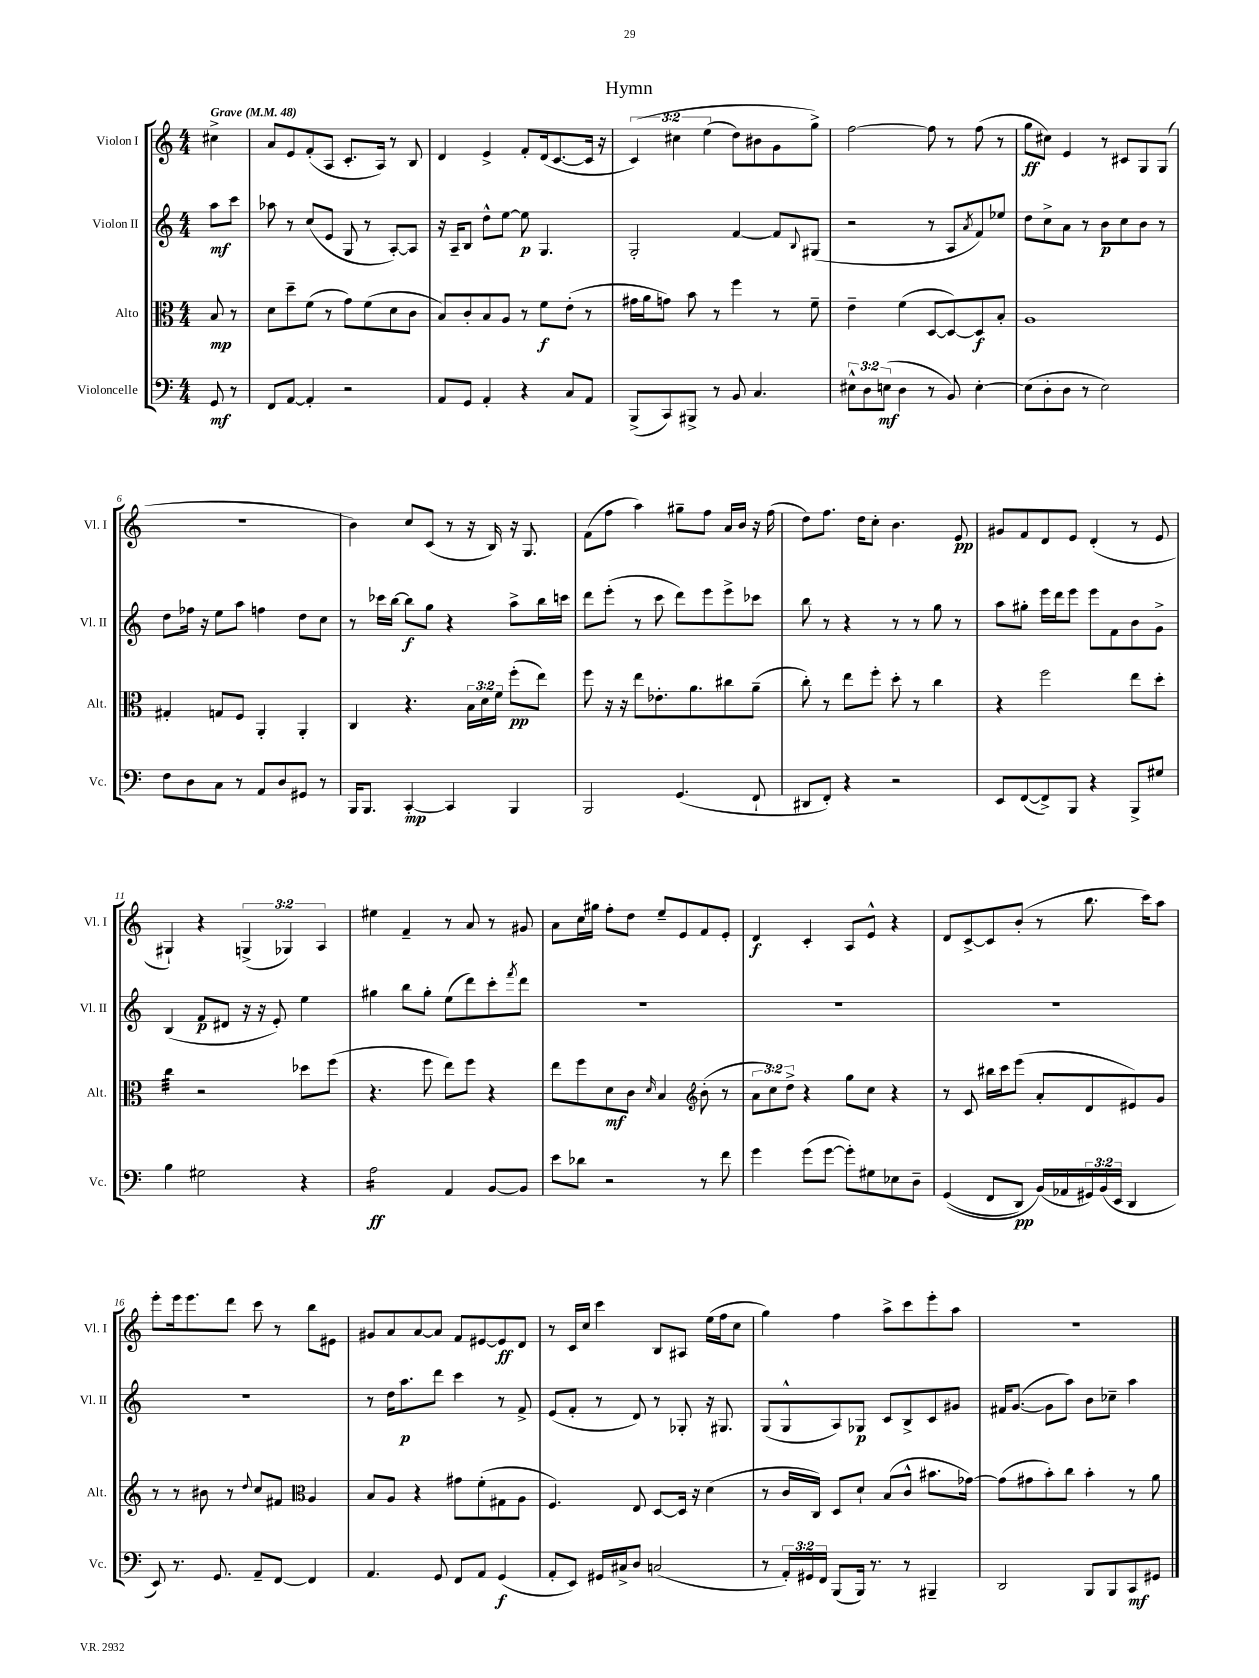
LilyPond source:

\header { title = "Hymn" }
<<
\new StaffGroup <<
\new Staff = "s0" \with { instrumentName = "Violon I" shortInstrumentName = "Vl. I" } {
    \clef treble \key c \major \numericTimeSignature \time 4/4 \override Staff.TupletNumber.text = #tuplet-number::calc-fraction-text \partial 4 \tempo "Grave" 4 = 48
    cis''4-> |
    a'8 e'8 f'8-.( a8 c'8.-. a16) r8 b8 |
    d'4 e'4-> f'8-. d'16( c'8.~ c'16 r16 |
    \tuplet 3/2 { c'4)\( cis''4 e''4( } d''8) bis'8 g'8 g''8->\) |
    f''2~ f''8 r8 f''8( r8 |
    g''8\ff cis''8) e'4 r8 cis'8 g8 g8( |
    r1 |
    b'4) c''8 c'8( r8 r16 b16) r16 g8. |
    f'8( f''8 a''4) gis''8-- f''8 a'16 b'16 r16 f''16( |
    d''8) f''8. d''16 c''8-. b'4. e'8\pp |
    gis'8 f'8 d'8 e'8 d'4-.( r8 e'8 |
    gis4-!) r4 \tuplet 3/2 { g4->( ges4) a4 } |
    eis''4 f'4-- r8 a'8 r8 gis'8 |
    a'8 c''16 gis''16 f''8-. d''8 e''8-- e'8 f'8 e'8-. |
    d'4\f c'4-. a8 e'8-^ r4 |
    d'8 c'8~-> c'8 b'8-.( r8 b''8. c'''16) a''8 |
    e'''8-. e'''16 e'''8. d'''8 c'''8 r8 b''8 eis'8 |
    gis'8 a'8 a'8~ a'8 f'8 eis'8~ eis'8\ff d'8 |
    r8 c'16 c''16 c'''4 b8 ais8 e''16( f''16 c''8 |
    g''4) f''4 a''8-> c'''8 e'''8-. a''8 |
    R1 \bar "|." |
}
\new Staff = "s1" \with { instrumentName = "Violon II" shortInstrumentName = "Vl. II" } {
    \clef treble \key c \major \numericTimeSignature \time 4/4 \partial 4
    a''8\mf c'''8 |
    aes''8 r8 c''8( e'8 g8 r8 a8~-.) a8 |
    r16 a16-- b8 d''8-^ e''8~ e''8\p g4. |
    g2-. f'4~ f'8 \appoggiatura { b8 } gis8( |
    r2 r8 a8 \acciaccatura { a'8 } f'8) ees''8 |
    d''8 c''8-> a'8 r8 b'8\p c''8 b'8 r8 |
    d''8 fes''16 r16 e''8 a''8 f''4 d''8 c''8 |
    r8 ces'''16 b''16~ b''8\f g''8 r4 a''8-> b''16 c'''16 |
    d'''8 e'''8-.( r8 c'''8 d'''8) e'''8 e'''8-> ces'''8 |
    b''8 r8 r4 r8 r8 g''8 r8 |
    a''8 gis''8-. e'''16 d'''16 e'''8 e'''8 f'8 b'8 g'8-> |
    b4( f'8\p dis'8 r16 r16 e'8-.) e''4 |
    gis''4 b''8 gis''8-. e''8( d'''8) c'''8-. \acciaccatura { f'''8 } d'''8 |
    R1 |
    R1 |
    R1 |
    R1 |
    r8 d''16 a''8.\p d'''8 c'''4 r8 f'8-> |
    e'8( f'8-. r8 d'8) r8 ges8-. r16 gis8. |
    g8( g8-^ a8) ges8\p c'8 b8-> c'8 gis'8 |
    fis'16 g'8.~( g'8 a''8) b'8 ces''8-- a''4 \bar "|." |
}
\new Staff = "s2" \with { instrumentName = "Alto" shortInstrumentName = "Alt." } {
    \clef alto \key c \major \numericTimeSignature \time 4/4 \override Staff.TupletNumber.text = #tuplet-number::calc-fraction-text \partial 4
    b8\mp r8 |
    d'8 d''8-- f'8( r8 g'8) f'8( d'8 c'8 |
    b8) c'8-. b8 a8 r8 f'8\f e'8-.( r8 |
    gis'16 a'16 g'8) b'8 r8 f''4 r8 f'8-- |
    e'4-- f'4( d8~ d8~) d8\f b8-. |
    a1 |
    gis4-. g8 f8 a,4-. a,4-. |
    c4 r4. \tuplet 3/2 { b16 d'16 f'16 } f''8-.\pp( e''8) |
    f''8 r16 r16 e''8 ees'8.-. a'8. cis''8 a'8--( |
    c''8-.) r8 e''8 f''8-. d''8-. r8 c''4 |
    r4 f''2 e''8 d''8-. |
    c''4:32 r2 des''8 f''8( |
    r4. f''8 e''8) f''8 r4 |
    e''8 f''8 d'8\mf c'8 \grace { d'16 } b4 \clef treble b'8-.( r8 |
    \tuplet 3/2 { a'8 c''8) d''8-> } r4 g''8 c''8 r4 |
    r8 c'8 bis''16 c'''16 e'''8( a'8-. d'8 eis'8) g'8 |
    r8 r8 bis'8 r8 \appoggiatura { d''8 } c''8 fis'8 \clef alto a4 |
    b8 a8 r4 gis'8 f'8-.( gis8 a8 |
    f4.) e8 d8~ d16 r16 d'4( |
    r8 c'16 c16) d8 d'8-! b8( c'8-^ bis'8. ges'16~) |
    ges'8( gis'8 b'8-.) c''8 b'4-. r8 a'8 \bar "|." |
}
\new Staff = "s3" \with { instrumentName = "Violoncelle" shortInstrumentName = "Vc." } {
    \clef bass \key c \major \numericTimeSignature \time 4/4 \override Staff.TupletNumber.text = #tuplet-number::calc-fraction-text \partial 4
    g,8\mf r8 |
    f,8 a,8~ a,4-. r2 |
    a,8 g,8 a,4-. r4 c8 a,8 |
    b,,8->( c,8) bis,,8-> r8 b,8 c4. |
    \tuplet 3/2 { eis8-^ d8 e8\mf( } d4 r8 b,8) e4~-. |
    e8( d8-. d8 r8 e2) |
    f8 d8 c8 r8 a,8 d8 gis,8 r8 |
    b,,16 b,,8. c,4~-.\mp c,4 b,,4 |
    b,,2 g,4.( f,8-! |
    dis,8 f,8-.) r4 r2 |
    e,8 f,8~( f,8->) b,,8 r4 b,,8-> gis8 |
    b4 gis2 r4 |
    a2:16\ff a,4 b,8~ b,8 |
    e'8 des'8 r2 r8 f'8 |
    g'4 g'8( g'8~ g'8-.) gis8 ees8 d8-- |
    g,4(\( f,8 d,8\pp) b,16(\) aes,16 \tuplet 3/2 { gis,16) b,16( e,16 } d,4 |
    e,8) r8. g,8. a,8-- f,8~ f,4 |
    a,4. g,8 f,8 a,8 g,4\f( |
    a,8-. e,8) gis,16 cis16-> d8 c2( |
    r8 \tuplet 3/2 { a,16-.) gis,16 f,16 } b,,8( b,,16) r8. r8 bis,,4-- |
    d,2 b,,8 b,,8 c,8\mf gis,8 \bar "|." |
}
>>
>>
